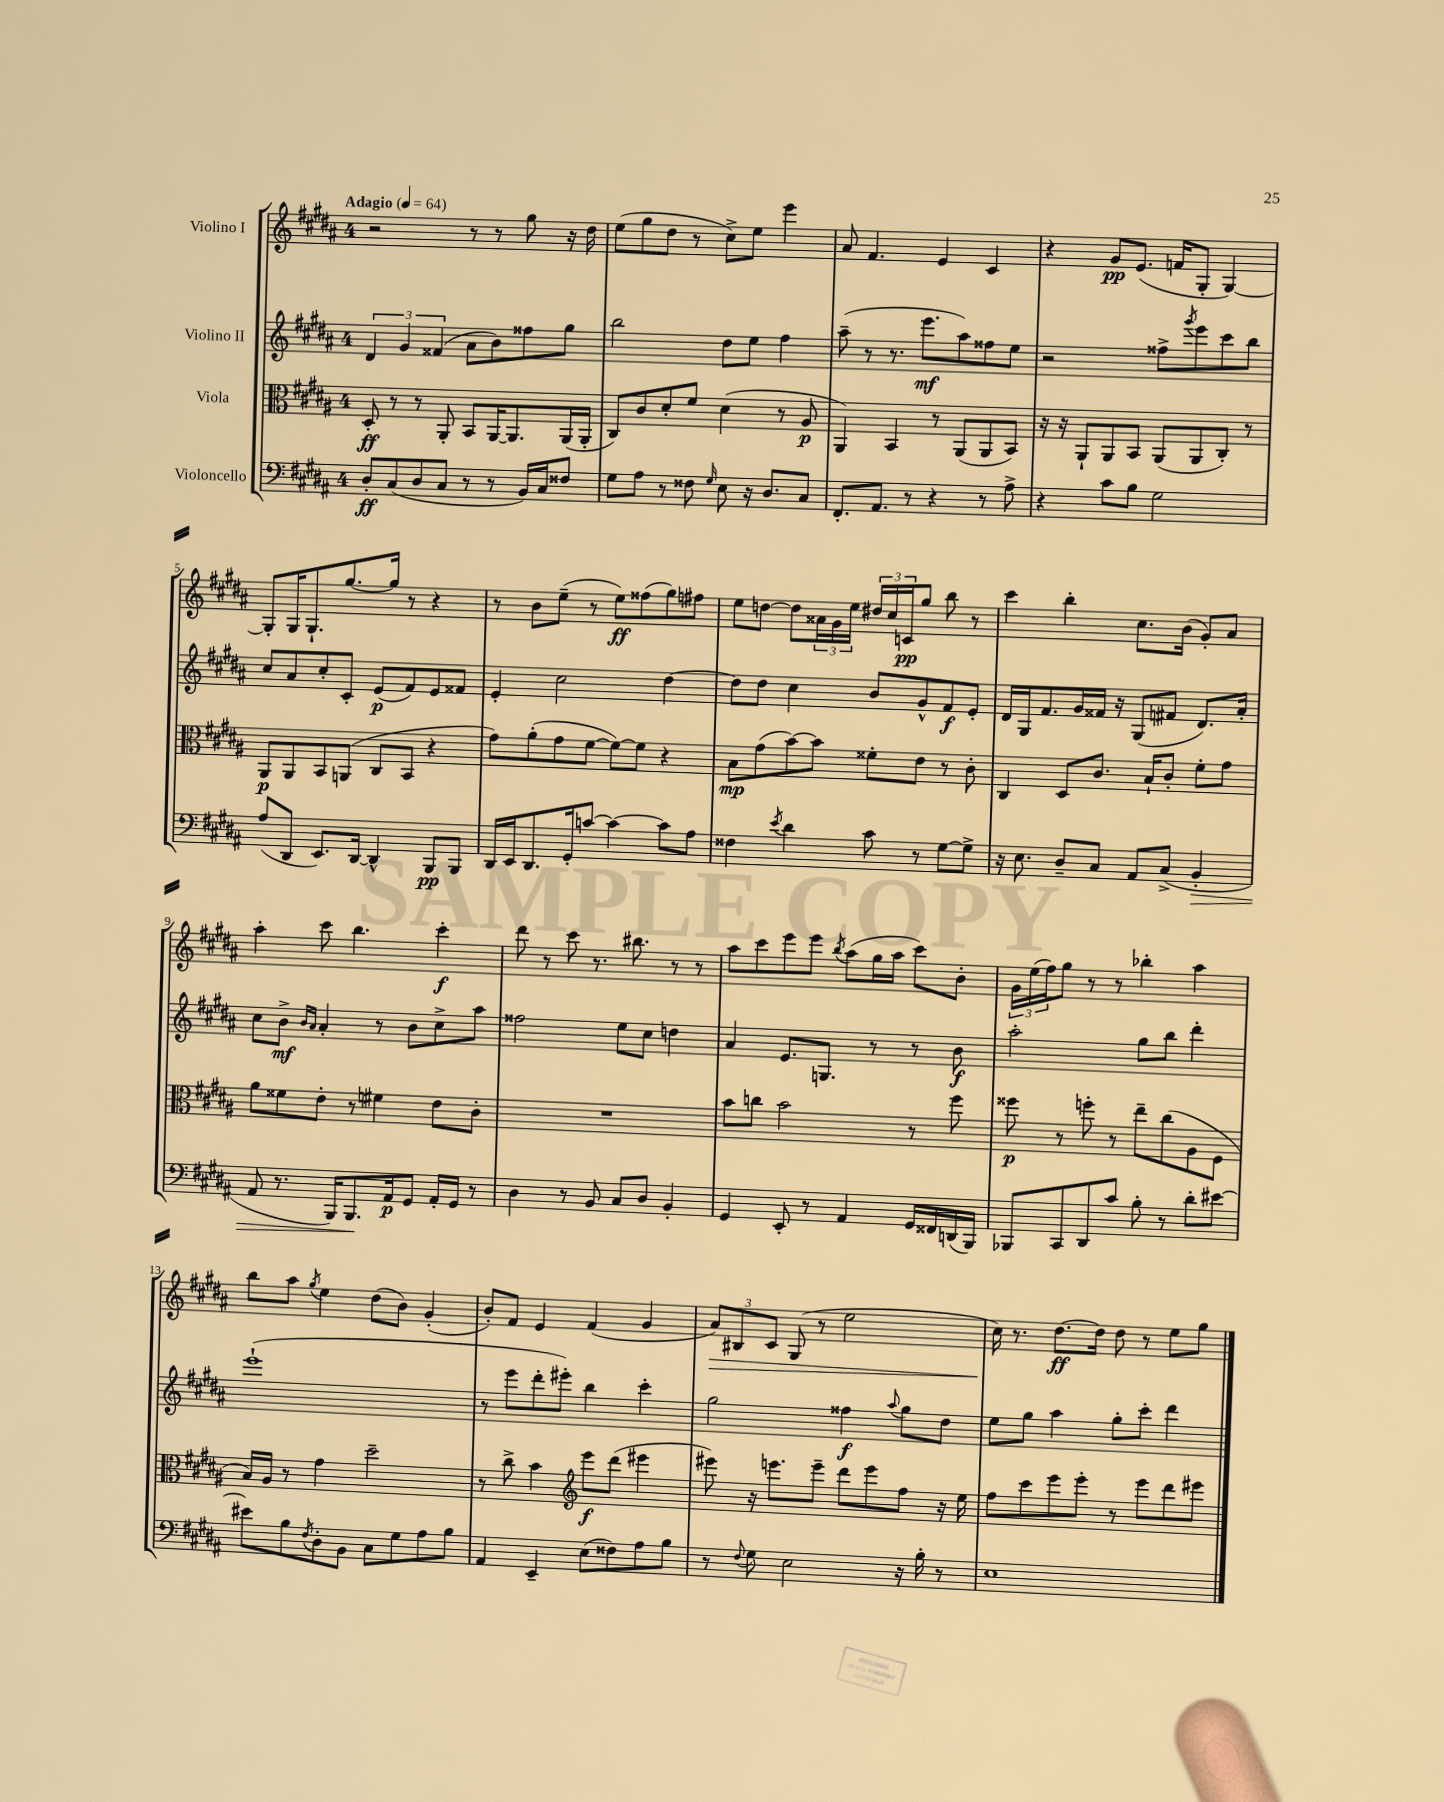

**kern	**kern	**kern	**kern
*staff4	*staff3	*staff2	*staff1
*clefF4	*clefC3	*clefG2	*clefG2
*k[f#c#g#d#a#]	*k[f#c#g#d#a#]	*k[f#c#g#d#a#]	*k[f#c#g#d#a#]
*M4/4	*M4/4	*M4/4	*M4/4
*MM64	*MM64	*MM64	*MM64
8D#'	8D#'	6d#	2r
(8C#	8r	.	.
.	.	6g#	.
8D#	8r	.	.
.	.	(6f##	.
8C#	8AA#'	.	.
8r	8BB	8a#	8r
8r	[16AA#	8b)	8r
.	8.AA#]	.	.
16BB)	.	8ff##	8gg#
16C#	.	.	.
8F##	(16AA#	8gg#	16r
.	16AA#'	.	16dd#
=	=	=	=
8G#	8C#)	2bb	(8ee
8A#	8c#	.	8gg#
8r	8d#'	.	8dd#
8F##	8f#	.	8r
16qqG#	.	.	.
8E	(4d#	8dd#	8cc#^)
16r	.	8ee	8ee
8.D#	.	.	.
.	8r	4ff#	4eee
8C#	8A#	.	.
=	=	=	=
8.FF#'	4AA#)	(8aa#~	8a#
.	.	8r	4.f#
8.AA#	.	.	.
.	4BB	8.r	.
8r	.	.	.
.	.	8.eee	.
4r	8r	.	4e
.	(8AA#	8aa#)	.
8r	8AA#	8ff##	4c#
8A#^	8BB)	8ee	.
=	=	=	=
4r	16r	2r	4r
.	16r	.	.
.	8AA#`	.	.
8c#	8AA#	.	8g#
8B	8BB	.	(8.e
2G#	(8AA#	8ff##^	.
.	.	.	16f
.	.	8qggg#	.
.	8AA#	8eee	8G#'
.	8C#')	8ccc#	[4G#)
.	8r	8bb	.
=	=	=	=
(8A#	8AA#	8cc#	8G#']
8DD#	8AA#	8a#	16G#
.	.	.	8.G#`
8.EE)	8BB	8cc#'	.
.	(8AA	8c#'	[8.gg#
[16DD#	.	.	.
4DD#^^]	8C#	(8e	.
.	.	.	16gg#]
.	8BB	8f#)	8r
8BBB	4r	8e	4r
8BBB	.	8f##	.
=	=	=	=
16DD#	8g#)	4e'	8r
16EE	.	.	.
8.DD#	(8a#'	.	8b
.	8g#	2cc#	(8ee~
16GG#'	.	.	.
[8c	[8f#	.	8r
4c_	8f#_)	.	8ee)
.	8f#]	.	(8ff##
8c]	4r	[4dd#	8gg#)
8A#	.	.	8ff#
=	=	=	=
4F##	8B	8dd#]	8ee
.	(8g#	8dd#	[8dd
8qe	.	.	.
4d#	[8b)	4cc#	8dd]
.	8b]	.	24a##
.	.	.	24g#
.	.	.	24ee
8c#	8f##'	8b	24dd#
.	.	.	24cc#
.	.	.	24c
8r	8e	8g#^^	8gg#
[8G#	8r	8f#	8bb
8G#^]	8c#'	8e'	8r
=	=	=	=
16r	4C#	16d#	4ccc#
8.E	.	16G#	.
.	.	8.f#	.
8D#~	8D#	.	4bb'
.	.	16g#	.
8C#	8.c#	16f##	.
.	.	16r	.
8AA#	.	(8G#	8.cc#
.	16B`	.	.
(8C#^	8c#'	8f#	.
.	.	.	(16b
4BB'	8f#'	8.d#)	8g#')
.	8g#	.	8a#
.	.	16a#'	.
=	=	=	=
8AA#	8a#	8cc#	4aa#'
8.r	8f##	8b^	.
.	.	16qqb	.
.	.	16qqa#	.
.	8e'	4a#'	8ccc#
16BBB)	.	.	.
8.BBB	8r	.	4.bb
.	4f#	8r	.
16AA#	.	.	.
8GG#	.	8b	.
16AA#'	8e	8cc#^	4ccc#'
16GG#	.	.	.
8r	8c#'	8aa#	.
=	=	=	=
4D#	1r	2ff##	8ddd#
.	.	.	8r
8r	.	.	8ccc#
8BB	.	.	8.r
8C#	.	8ee	.
.	.	.	8.bb#
8D#	.	8cc#	.
4BB'	.	4dd	8r
.	.	.	8r
=	=	=	=
4GG#	8b	4a#	8aa#
.	8cc	.	8ccc#
8EE'	2b	8.e	8eee
8r	.	.	8eee
.	.	8.G	.
.	.	.	8qbb
4AA#	.	.	(8aa#
.	.	8r	16gg#
.	.	.	16aa#
16GG#	8r	8r	8ccc#)
16FF##	.	.	.
(16DD	8ff#	8b	8b'
16BBB)	.	.	.
=	=	=	=
8BBB-	8ff##	2aa#'	24g#
.	.	.	(24ee
.	.	.	24ff#)
8CC#	8r	.	8gg#
8DD#	8ff'	.	8r
8c#	8r	.	8r
8B'	8ee~	8gg#	4bb-'
8r	(8cc#	8bb	.
8d#'	8A#	4ddd#'	4aa#
[8e#	8F#	.	.
=	=	=	=
8e#]	16B)	(1eee`	8bb
.	16A#	.	.
8B	8r	.	8aa#
8qF#	.	.	8qgg#
8D#'	4g#	.	4ee
8BB	.	.	.
8C#	2dd#~	.	(8dd#
8G#	.	.	8b)
8A#	.	.	(4g#'
8B	.	.	.
=	=	=	=
4AA#	8r	8r	8b')
.	8cc#^	8eee	8f#
4EE~	4b	8ddd#'	4e
.	.	8eee#')	.
*	*clefG2	*	*
(8E	8eee	4bb	(4f#
8F##)	(8ddd#	.	.
8A#	4eee#	4ccc#'	4g#
8B	.	.	.
=	=	=	=
8r	8eee#)	2gg#	12a#)
.	.	.	12B#
8qqF#	.	.	.
8G#	16r	.	.
.	.	.	12c#
.	8.eee	.	.
2E	.	.	(8G#
.	8eee~	.	8r
.	8ddd#	4ff##	2ee
.	8eee	.	.
.	.	8qqaa#	.
16r	8ff#	8gg#	.
16B'	.	.	.
8r	16r	8dd#	.
.	16ee	.	.
=	=	=	=
1E	8ff#	8ee	16cc#)
.	.	.	8.r
.	8ccc#	8gg#	.
.	8eee	4aa#	[8.dd#
.	8eee'	.	.
.	.	.	16dd#]
.	8r	8gg#'	8dd#
.	8eee	8ccc#'	8r
.	8ddd#	4ddd#	8ee
.	8eee#	.	8gg#
==	==	==	==
*-	*-	*-	*-
